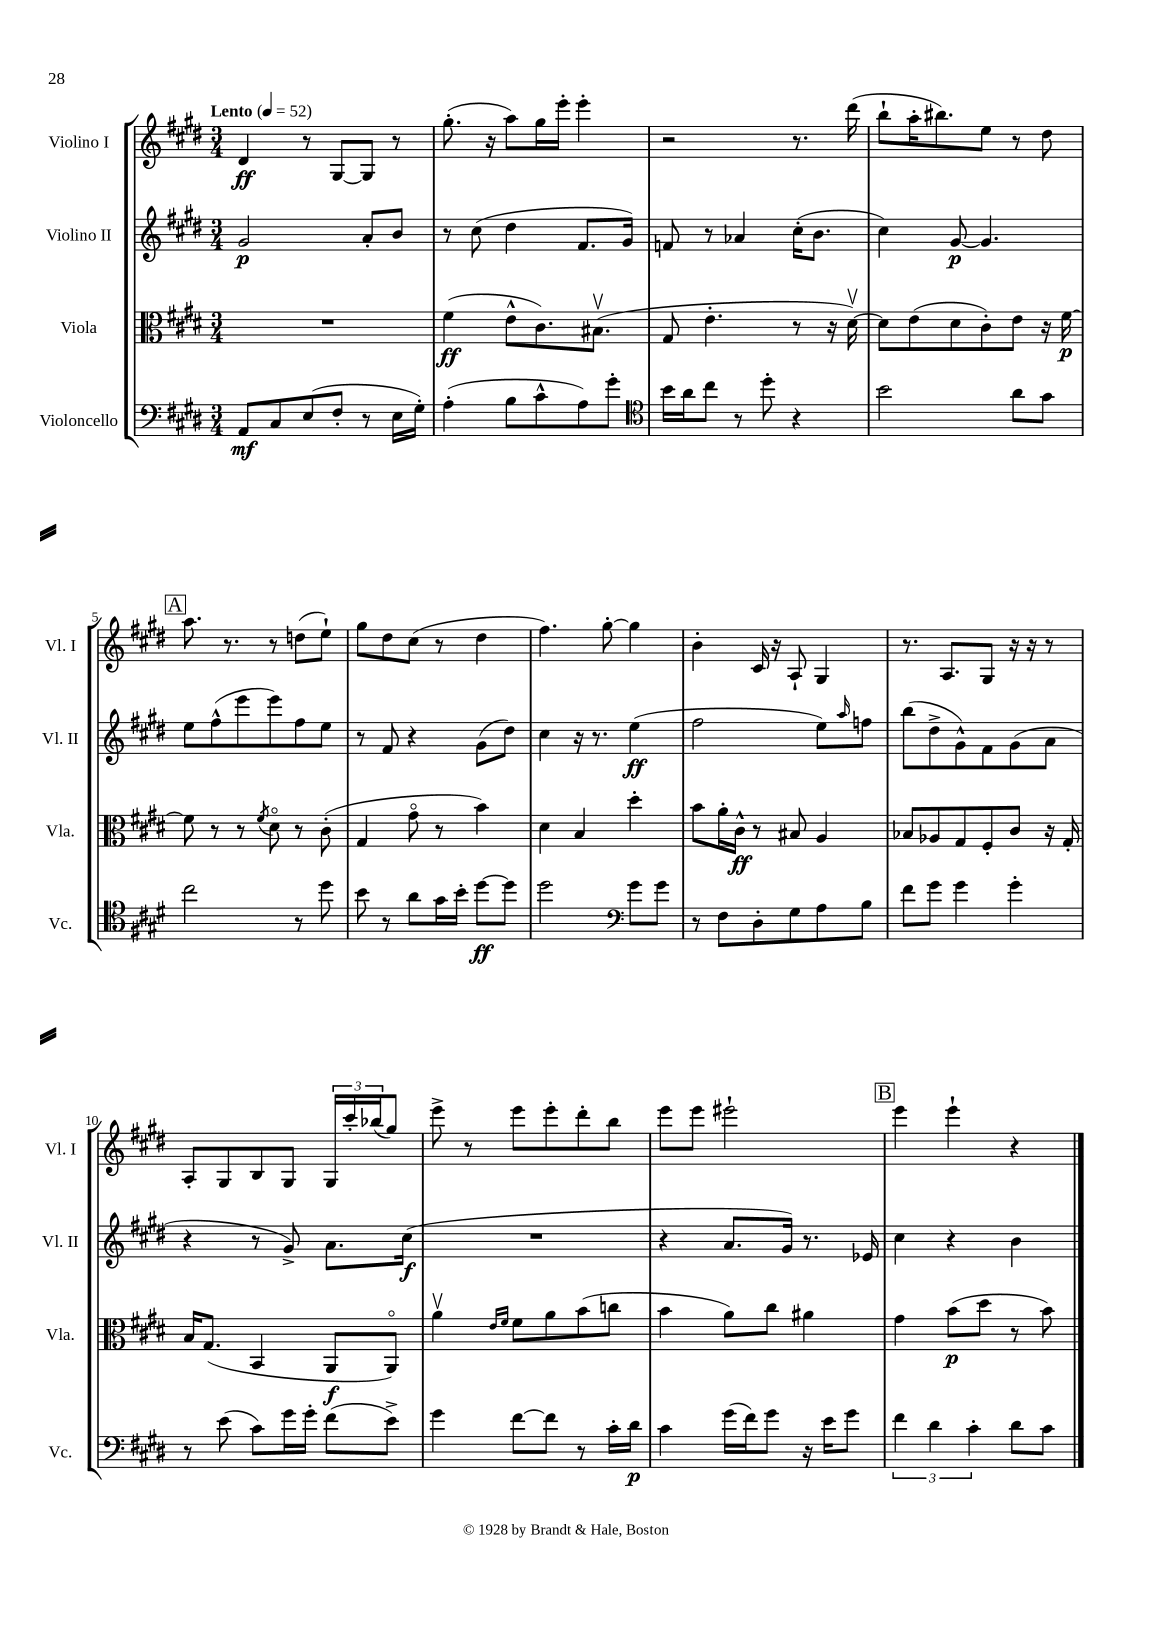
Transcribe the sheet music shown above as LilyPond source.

<<
\new StaffGroup <<
\new Staff = "s0" \with { instrumentName = "Violino I" shortInstrumentName = "Vl. I" } {
    \clef treble \key e \major \numericTimeSignature \time 3/4 \tempo "Lento" 4 = 52
    dis'4\ff r8 gis8~ gis8 r8 |
    gis''8.-.( r16 a''8) gis''16 e'''16-. e'''4-. |
    r2 r8. dis'''16( |
    b''8-! a''16-. bis''8.) e''8 r8 dis''8 |
    \mark \markup { \box "A" } a''8. r8. r8 d''8( e''8-!) |
    gis''8 dis''8 cis''8( r8 dis''4 |
    fis''4.) gis''8~-. gis''4 |
    b'4-. cis'16 r16 a8-! gis4 |
    r8. a8. gis8 r16 r16 r8 |
    a8-. gis8 b8 gis8 \tuplet 3/2 { gis16 cis'''16-. bes''16( } gis''8) |
    e'''8-> r8 e'''8 e'''8-. dis'''8-. b''8 |
    e'''8 e'''8 eis'''2-! |
    \mark \markup { \box "B" } e'''4 e'''4-! r4 \bar "|." |
}
\new Staff = "s1" \with { instrumentName = "Violino II" shortInstrumentName = "Vl. II" } {
    \clef treble \key e \major \numericTimeSignature \time 3/4
    gis'2\p a'8-. b'8 |
    r8 cis''8( dis''4 fis'8. gis'16) |
    f'8 r8 aes'4 cis''16-.( b'8. |
    cis''4) gis'8~\p gis'4. |
    \mark \markup { \box "A" } e''8 fis''8-^( e'''8 e'''8) fis''8 e''8 |
    r8 fis'8 r4 gis'8( dis''8) |
    cis''4 r16 r8. e''4\ff( |
    fis''2 e''8) \grace { a''16 } f''8 |
    b''8( dis''8-> gis'8-^) fis'8 gis'8( a'8 |
    r4 r8 gis'8->) a'8. cis''16\f( |
    R2. |
    r4 a'8. gis'16) r8. ees'16 |
    \mark \markup { \box "B" } cis''4 r4 b'4 \bar "|." |
}
\new Staff = "s2" \with { instrumentName = "Viola" shortInstrumentName = "Vla." } {
    \clef alto \key e \major \numericTimeSignature \time 3/4
    R2. |
    fis'4\ff( e'8-^ cis'8.) bis8.\upbow( |
    gis8 e'4.-. r8 r16 dis'16~\upbow) |
    dis'8 e'8( dis'8 cis'8-.) e'8 r16 fis'16~\p |
    \mark \markup { \box "A" } fis'8 r8 r8 \acciaccatura { fis'8 } dis'8\flageolet r8 cis'8-.( |
    gis4 gis'8\flageolet r8 b'4) |
    dis'4 b4 dis''4-. |
    b'8 a'16-. cis'16-^\ff r8 bis8 a4 |
    bes8 aes8 gis8 fis8-. cis'8 r16 gis16-. |
    b16 gis8.( b,4 a,8\f a,8\flageolet) |
    a'4\upbow \grace { e'16 fis'16 } fis'8 a'8 b'8( c''8 |
    b'4 a'8) cis''8 ais'4 |
    \mark \markup { \box "B" } gis'4 b'8\p( dis''8 r8 b'8) \bar "|." |
}
\new Staff = "s3" \with { instrumentName = "Violoncello" shortInstrumentName = "Vc." } {
    \clef bass \key e \major \numericTimeSignature \time 3/4
    a,8\mf cis8 e8( fis8-. r8 e16 gis16-.) |
    a4-.( b8 cis'8-^ a8) gis'8-. |
    \clef tenor b'16 a'16 cis''8 r8 dis''8-. r4 |
    b'2 a'8 gis'8 |
    \mark \markup { \box "A" } cis''2 r8 dis''8 |
    b'8 r8 a'8 gis'16 b'16-. dis''8~\ff dis''8 |
    dis''2 \clef bass gis'8 gis'8 |
    r8 fis8 dis8-. gis8 a8 b8 |
    fis'8 gis'8 gis'4 gis'4-. |
    r8 e'8( cis'8) gis'16 gis'16-. fis'8( e'8->) |
    gis'4 fis'8~ fis'8 r8 cis'16-. dis'16\p |
    cis'4 gis'16( fis'16) gis'8 r16 e'16 gis'8 |
    \mark \markup { \box "B" } \tuplet 3/2 { fis'4 dis'4 cis'4-. } dis'8 cis'8 \bar "|." |
}
>>
>>
